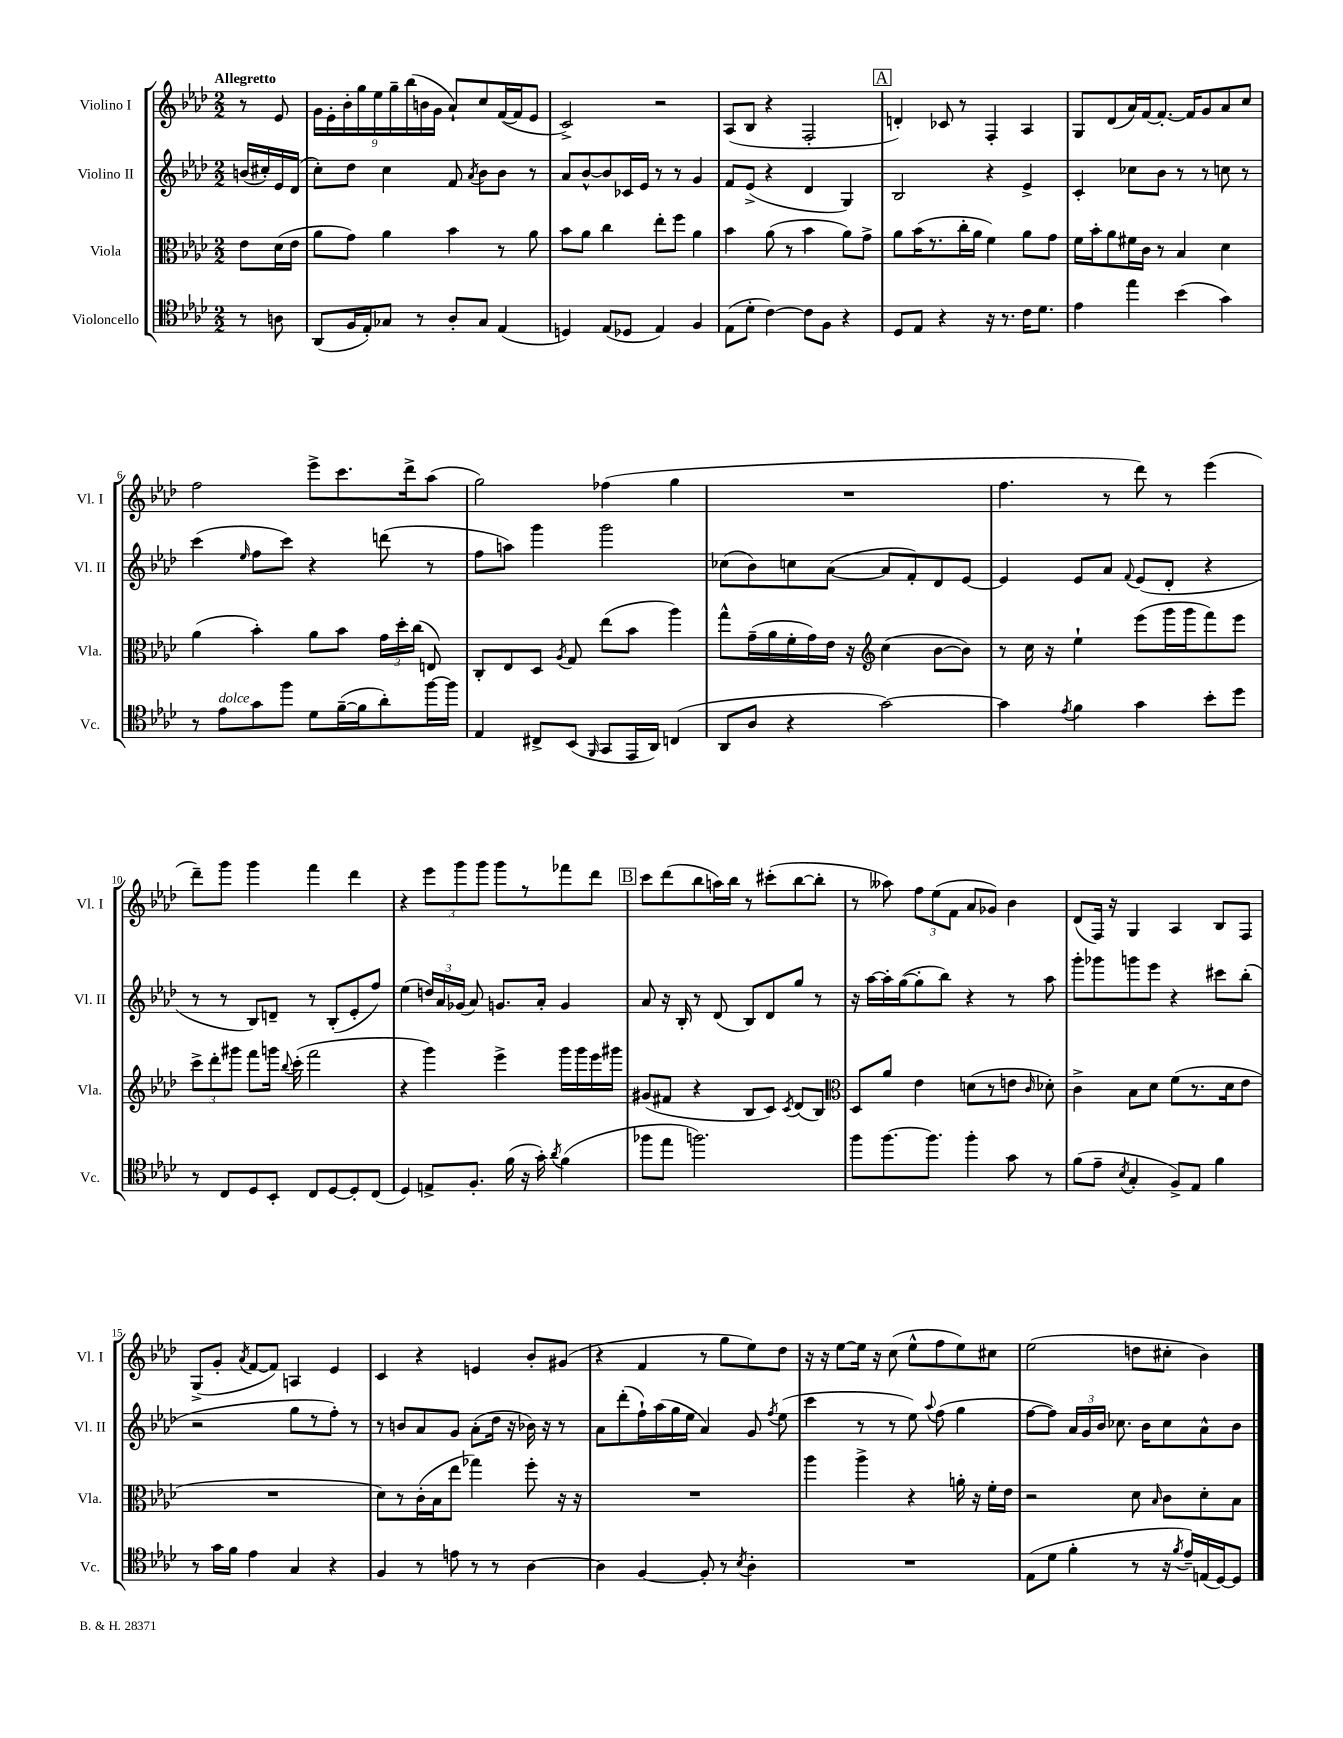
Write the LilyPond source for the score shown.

<<
\new StaffGroup <<
\new Staff = "s0" \with { instrumentName = "Violino I" shortInstrumentName = "Vl. I" } {
    \clef treble \key aes \major \numericTimeSignature \time 2/2 \partial 4 \tempo "Allegretto"
    \autoBeamOff r8 ees'8 |
    \tuplet 9/8 { g'16[ ees'16-. bes'16-. g''16 ees''16 g''16-- bes''16( b'16 g'16] } aes'8[-!) c''8 f'16~( f'16 ees'8] |
    c'2->) r2 |
    aes8[( bes8] r4 f2-. |
    \mark \markup { \box "A" } d'4-.) ces'8 r8 f4-. aes4 |
    g8[ des'8( aes'16) f'16~ f'8.]~-. f'16[ g'8 aes'8 c''8] |
    f''2 ees'''8[-> c'''8. des'''16-> aes''8]( |
    g''2) fes''4( g''4 |
    R1 |
    f''4. r8 des'''8) r8 ees'''4( |
    des'''8[--) g'''8] g'''4 f'''4 des'''4 |
    r4 \tuplet 3/2 { ees'''8[ g'''8 g'''8] } g'''8[ r8 fes'''8 des'''8] |
    \mark \markup { \box "B" } c'''8[ des'''8( bes''8 a''16) bes''16] r8 cis'''8[-.( bes''8~ bes''8]-. |
    r8 aeses''8) \tuplet 3/2 { f''8[ ees''8( f'8] } aes'8[ ges'8]) bes'4 |
    des'8[( f16]) r16 g4 aes4 bes8[ f8] |
    g8[->( g'8]-. \acciaccatura { aes'8 } f'8[~ f'8]) a4 ees'4 |
    c'4 r4 e'4 bes'8[-. gis'8]( |
    r4 f'4 r8 g''8[ ees''8) des''8] |
    r16 r16 ees''8[~ ees''16] r16 c''8( ees''8[-^ f''8 ees''8) cis''8] |
    ees''2( d''8[ cis''8]-. bes'4) \bar "|." |
}
\new Staff = "s1" \with { instrumentName = "Violino II" shortInstrumentName = "Vl. II" } {
    \clef treble \key aes \major \numericTimeSignature \time 2/2 \partial 4
    \autoBeamOff b'16[( cis''16-.) ees'16 des'16]( |
    c''8[-.) des''8] c''4 f'8 \acciaccatura { aes'8 } bes'8[ bes'8] r8 |
    aes'8[ bes'8~-^ bes'8 ces'16 ees'16] r8 r8 g'4 |
    f'8[ ees'8]->( r4 des'4 g4) |
    \mark \markup { \box "A" } bes2 r4 ees'4-> |
    c'4-. ces''8[ bes'8] r8 r8 c''8 r8 |
    c'''4( \grace { ees''16 } f''8[ c'''8]) r4 d'''8( r8 |
    f''8[ a''8]) g'''4 g'''2 |
    ces''8[( bes'8) c''8 aes'8]~( aes'8[ f'8-.) des'8 ees'8]~ |
    ees'4 ees'8[ aes'8] \appoggiatura { f'8 } ees'8[( des'8]-. r4 |
    r8 r8 bes8[) d'8]-- r8 bes8[-.( ees'8-. f''8]) |
    ees''4( \tuplet 3/2 { d''16[) aes'16 ges'16]( } aes'8) g'8.[ aes'16]-. g'4 |
    \mark \markup { \box "B" } aes'8 r16 bes16-. r8 des'8( bes8[) des'8 g''8] r8 |
    r16 aes''16[~ aes''16-. g''16~( g''8-. bes''8]) r4 r8 aes''8 |
    g'''8[-. ges'''8 g'''8 ees'''8] r4 cis'''8[ bes''8]-.( |
    r2 g''8[ r8 f''8]-.) r8 |
    r8 b'8[ aes'8 g'8] aes'8[-.( des''16] r16 bes'16) r16 r8 |
    aes'8[ des'''8-.( f''16-!) aes''16( g''16 ees''16] aes'4) g'8 \acciaccatura { f''8 } ees''8( |
    c'''4 r8 r8 ees''8) \appoggiatura { aes''8 } f''8( g''4 |
    f''8[~ f''8]) \tuplet 3/2 { aes'16[ g'16 bes'16] } ces''8. bes'16[ ces''8 aes'8-^ bes'8] \bar "|." |
}
\new Staff = "s2" \with { instrumentName = "Viola" shortInstrumentName = "Vla." } {
    \clef alto \key aes \major \numericTimeSignature \time 2/2 \partial 4
    \autoBeamOff ees'8[ des'16( ees'16] |
    aes'8[ g'8]) aes'4 bes'4 r8 aes'8 |
    bes'8[ aes'8] c''4 ees''8[-. f''8] aes'4 |
    bes'4 aes'8( r8 bes'4 aes'8[) g'8]-> |
    \mark \markup { \box "A" } aes'8[ bes'16( r8. c''16-. aes'16] f'4) aes'8[ g'8] |
    f'16[ bes'16-. aes'8 fis'16 c'16] r8 bes4 des'4 |
    aes'4( bes'4-.) aes'8[ bes'8] \tuplet 3/2 { g'16[ des''16-. c''16]( } e8) |
    c8[-. ees8 des8] \acciaccatura { aes8 } g8 ees''8[( bes'8] aes''4) |
    g''8[-^ g'16--( aes'16 f'16-. g'16) ees'16] r16 \clef treble c''4( bes'8[~ bes'8]) |
    r8 c''16 r16 ees''4-! ees'''8[( g'''16 g'''16 f'''8) ees'''8] |
    \tuplet 3/2 { c'''8[-> des'''8-. gis'''8] } f'''8[ g'''16] \appoggiatura { bes''8 } c'''16-.( f'''2 |
    r4 g'''4) ees'''4-> g'''16[ g'''16 ees'''16 gis'''16] |
    \mark \markup { \box "B" } gis'8[( fis'8] r4 bes8[ c'8]) \acciaccatura { c'8 } des'8[( bes8]) |
    \clef alto des8[ aes'8] ees'4 d'8[( r8 e'8] \grace { c'16 } des'8-.) |
    c'4-> bes8[ des'8] f'8[( r8. des'16 ees'8] |
    R1 |
    des'8[) r8 c'16-.( bes16 ees''8] ges''4) f''8-. r16 r16 |
    R1 |
    aes''4 aes''4-> r4 a'16-. r16 f'16[-. ees'16] |
    r2 des'8 \grace { bes16 } c'8[ des'8-. bes8] \bar "|." |
}
\new Staff = "s3" \with { instrumentName = "Violoncello" shortInstrumentName = "Vc." } {
    \clef tenor \key aes \major \numericTimeSignature \time 2/2 \partial 4
    \autoBeamOff r8 a8 |
    aes,8[( f16 ees16-.) ges8] r8 aes8[-. ges8] ees4( |
    d4) ees8[( des8] ees4) f4 |
    ees8[( des'8]-. c'4~) c'8[ f8] r4 |
    \mark \markup { \box "A" } des8[ ees8] r4 r16 r8. c'16[ des'8.] |
    ees'4 ees''4 bes'4( g'4) |
    r8 ees'8[^\markup { \italic "dolce" } g'8 f''8] des'8[ f'16~--( f'16 aes'8-.) f''16~ f''16] |
    ees4 cis8[-> bes,8]( \grace { f,16 } g,8[ ees,16 aes,16]) c4( |
    aes,8[ aes8] r4 g'2~) |
    g'4 \acciaccatura { ees'8 } f'4 g'4 bes'8[-. des''8] |
    r8 c8[ des8 bes,8]-. c8[ des8~ des8-. c8]( |
    des4) e8[-> f8.]-. f'16( r16 g'16-.) \acciaccatura { aes'8 } f'4( |
    \mark \markup { \box "B" } fes''8[ ees''8] f''2.) |
    f''8[ f''8.~ f''8.] f''4-. g'8 r8 |
    f'8[( ees'8]-- \acciaccatura { bes8 } g4-. f8[->) ees8] f'4 |
    r8 g'16[ f'16] ees'4 g4 r4 |
    f4 r8 e'8 r8 r8 aes4~ |
    aes4 f4~ f8-. r8 \acciaccatura { bes8 } aes4-. |
    R1 |
    ees8[( des'8] f'4-. r8 r16 \acciaccatura { f'8 } ees'16[--) e16( des16~) des8] \bar "|." |
}
>>
>>
